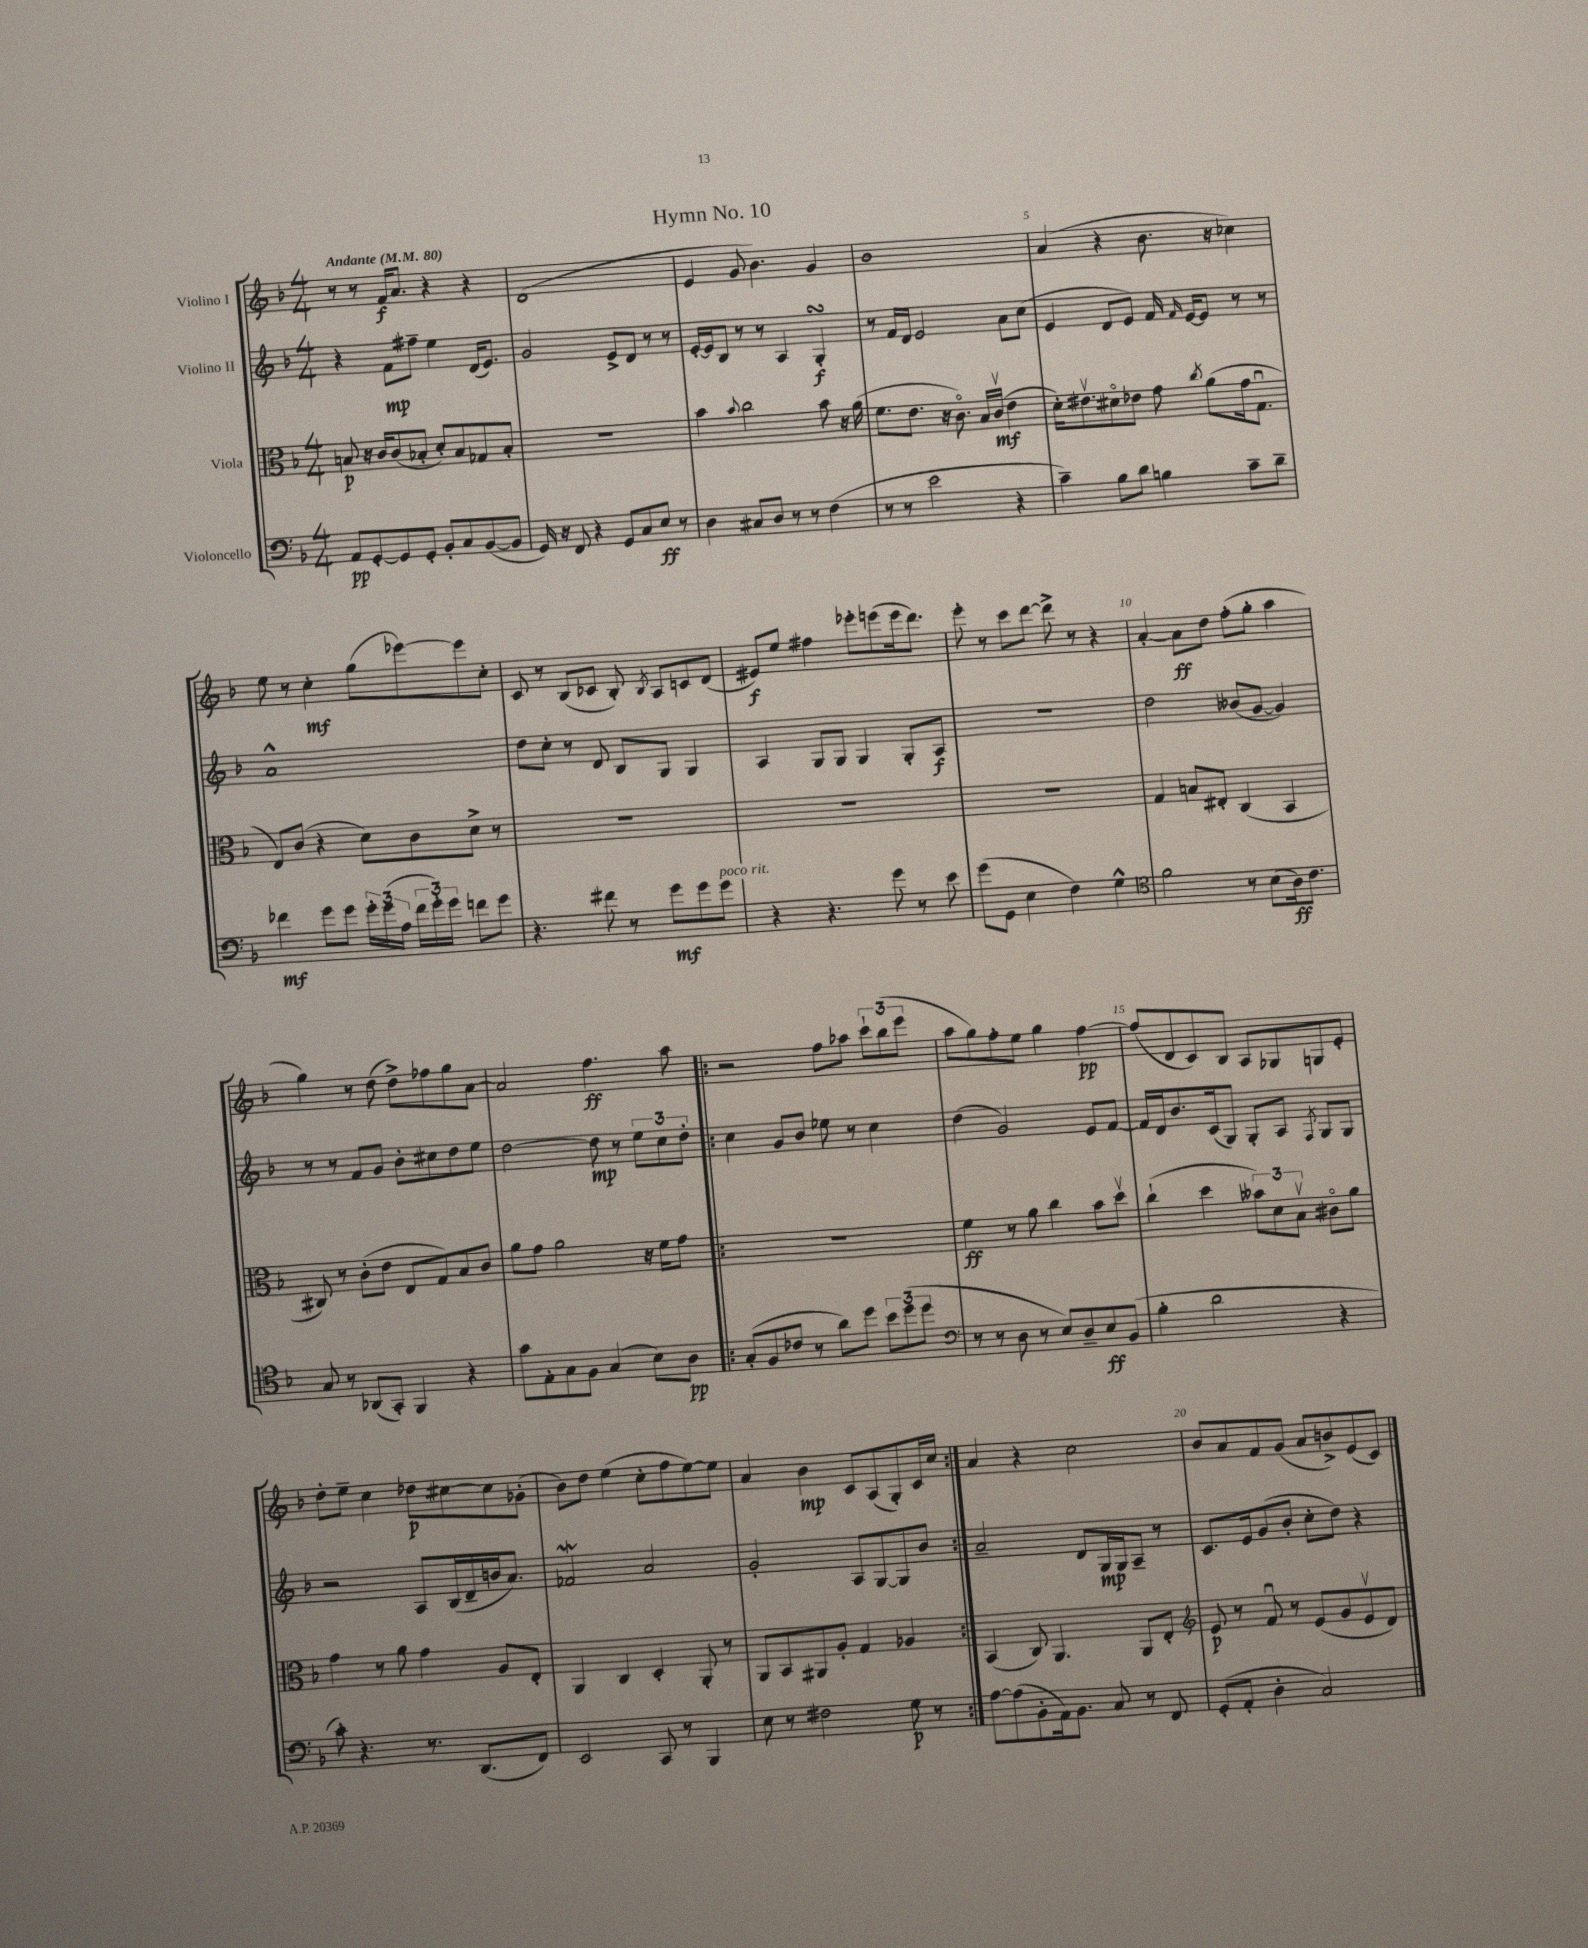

**kern	**kern	**kern	**kern
*staff4	*staff3	*staff2	*staff1
*clefF4	*clefC3	*clefG2	*clefG2
*k[b-]	*k[b-]	*k[b-]	*k[b-]
*M4/4	*M4/4	*M4/4	*M4/4
*MM80	*MM80	*MM80	*MM80
8AA/L	8B/	4r	8r
[8GG'/	16r	.	8r
.	16c/LK	.	.
8GG/]	(8c/	8f\L	16f/LK
.	.	.	8.a/J
8GG'/J	8B-'/J	8ff#~\J	.
8BB-'/L	8d'/L)	4ee\	4r
8C/	8B-/	.	.
([8BB-/	8G-/	(16d/LK	4r
.	.	8.e/J)	.
8BB-/]J	8B-'/J	.	.
=	=	=	=
16GG/)	1r	2g/	(1d
16r	.	.	.
8FF/	.	.	.
4r	.	.	.
8GG/L	.	8e^/L	.
8C/	.	8d/J	.
8E/J	.	8r	.
8r	.	8r	.
=	=	=	=
4D\	4b-\	[16e'/LL	4e/
.	.	16e/]J	.
.	.	8B-/J	.
.	8qqb-/	.	.
8C#/L	2cc\	8r	8g/
8D/J	.	8r	4.b-\)
8r	.	4A/	.
8r	.	.	.
(4F\	8b-\	4G'/	4g/
.	16r	.	.
.	(16a\	.	.
=	=	=	=
8r	8.f\L	8r	1b-
8r	.	16f/LL	.
.	8.e\J	16d/JJ	.
2e\	.	2e/	.
.	16r	.	.
.	8.co\)	.	.
.	16B-/LL	.	.
.	(16cv/JJ	.	.
4r	4e\	8a\L	.
.	.	(8cc\J	.
=	=	=	=
4c~\)	16d'\LK)	4e/	(4a/
.	8.e#v\	.	.
8B-\L	8d#o\	8d/L	4r
8d\J	8e-\J	8e/J)	.
4B\	8g\	16f/	8.b-\
.	.	16qqf/	.
.	.	[16e/LK	.
.	8qcc/	.	.
.	(8a\L	8e/]J	.
.	.	.	16r
8c~\L	16g\k	8r	4cc-\)
.	8.Gu\J	.	.
8d~\J	.	8r	.
=	=	=	=
4f-\	8E/L)	1a^^	8ee\
.	(8c/J	.	8r
8g\L	4r	.	4cc'\
8g\J	.	.	.
24g'\LL	8d\L)	.	(8gg\L
(24g\	.	.	.
24A\JJ	.	.	.
24f-\LL	8c\	.	[8eee-\)
24g'\)	.	.	.
24g\JJ	.	.	.
8f\L	8d^\J	.	8eee-\]
8g\J	8r	.	8cc'\J
=	=	=	=
4.r	1r	8dd\L	8c/
.	.	8cc'\J	8r
.	.	8r	(8B-/L
8f#\	.	8d/	8c-/J
8r	.	8B-/L	8B-'/)
.	.	.	8qB-/
8g\L	.	8G/J	8A/L
8g\	.	4G/	8c/
8g\J	.	.	(8d/J
=	=	=	=
4r	1r	4A/	8e#/L)
.	.	.	8ee/J
4.r	.	8G/L	4ff#\
.	.	8G/J	.
.	.	4G/	8eee-'\L
8g\	.	.	(8eee\
8r	.	8G'/L	16eee\k
.	.	.	8.ddd\J)
8e\	.	8A/J	.
=	=	=	=
(8g\L	1r	1r	8eee'\
8GG\J	.	.	8r
4E\	.	.	8ccc\L
.	.	.	[8ddd\J
4F\)	.	.	8ddd^\]
.	.	.	8r
4G^^\	.	.	4r
=	=	=	=
*clefC4	*	*	*
2f\	4G/	2dd\	[4a'/
.	8B/L	.	8a\]L
.	8E#'/J	.	8dd\J
8r	(4C/	(8b--/L	(8ff'\L
(8B-\L	.	[8g/J	8gg'\J
16A\k)	4BB-/	4g/])	4aa\
8.c\J	.	.	.
=	=	=	=
8G/	8C#/)	8r	4gg\)
8r	8r	8r	.
(8AA-/L	(8c'\L	8f/L	8r
8GG'/J)	8e\J	8g/J	(8dd\
4FF/	8E/L	8b-'\L	8dd^\L)
.	8G/)	8cc#\	8ff-\
4r	8B-/	8dd\	8gg\
.	8c/J	8ee\J	[8a\J
=	=	=	=
8g\L	8a\L	[2dd\	2a/]
8E'\	8g\J	.	.
8G\	2a\	.	.
8F\J	.	.	.
(4G/	.	8dd\]	4.ff\
.	.	8r	.
8B-\L)	16r	12ee\L	.
.	16f\LK	.	.
.	.	12cc\	.
8A\J	8g\J	.	8aa\
.	.	12dd'\J	.
=!|:	=!|:	=!|:	=!|:
(8G'/L	1r	4cc\	2r
8F/	.	.	.
8c-/J	.	8g/L	.
8r	.	8b-/J	.
8a\L)	.	8ee-\	8ff\L
8dd\J	.	8r	8aa-\J
12b-\L	.	4cc\	12ccc`\L
(12dd\	.	.	(12bb-\
12dd\J	.	.	12eee\J
=	=	=	=
*clefF4	*	*	*
8r	4f\	(4dd\	8aa\L
8r	.	.	8gg\)
8D\	8r	2g/)	8ff'\
8r	8a\	.	8ee\J
8E/L)	4cc\	.	4gg\
8D~/	.	.	.
8E/	8b-\L	8e/L	[4ff\
(8BB-/J	8ddv\J	[8f/J	.
=	=	=	=
4B-'\	(4cc`\	16f/]LL	(8ff/]L
.	.	16d/J	.
.	.	8.b-/	8d/
2d\	4dd\	.	8c/)
.	.	(16c/k	.
.	.	8G/J)	8B-/J
.	12b--\L)	8G'/L	8A/L
.	12d\	.	.
.	.	8A/J	8G-/
.	12B-v\J	.	.
.	.	8qF/	.
4r	8c#o\L	8G/L	8G/
.	8a\J	8G/J	8e'/J
=	=	=	=
8c'\)	4g\	2r	8dd'\L
4.r	.	.	8ee~\J
.	8r	.	4cc\
.	8a\	.	.
8.r	4g\	8A/L	8dd-\L
.	.	(16B-/L	[8cc#\
(8.DD/L	.	16d~/	.
.	8A/L	16b/J	8cc#\]
.	.	8.a/J)	.
8FF/J)	8E'/J	.	(8g-'\J
=	=	=	=
2EE/	4AA/	2f-/	8b-\L)
.	.	.	8dd\J
.	4C/	.	(4ee\
8CC/	4D'/	2a/	8cc'\L
8r	.	.	8ff\
4BBB-/	8AA'/	.	[8ee\)
.	8r	.	8ee\]J
=	=	=	=
8E\	8AA/L	2g'/	4a/
8r	8BB-/	.	.
2F#\	8AA#/	.	4b-\
.	8A'/J	.	.
.	4G/	8A/L	8c/L
.	.	[8G/	(8A/
8G\	4A-/	8G/]	8G'/)
8r	.	8b-/J	16c/L
.	.	.	16cc/JJ
=:|!	=:|!	=:|!	=:|!
[8A\L	(4BB-/	2a~/	4a/
(8A\]	.	.	.
8BB-'\	8C/)	.	4r
16AA\k)	4.AA/	.	.
8.BB-\J	.	.	.
.	.	8d/L	2cc\
8C/	.	16G/L	.
.	.	16G/J	.
8r	8AA/L	8A~/J	.
8FF/	8E'/J	8r	.
=	=	=	=
*	*clefG2	*	*
(8GG'/L	8e/	8.c/L	8b-/L
8AA'/J	8r	.	8a/
.	.	16e/k	.
4D'\	8fu/	(8g/	8f/
.	8r	8b-'/J	(8g/J
2C/)	(8e/L	8cc'\L	8a/L
.	8g/	8dd\J)	8b^/)
.	8ev/	4r	(8e/
.	8d/J)	.	8c/J)
==	==	==	==
*-	*-	*-	*-
